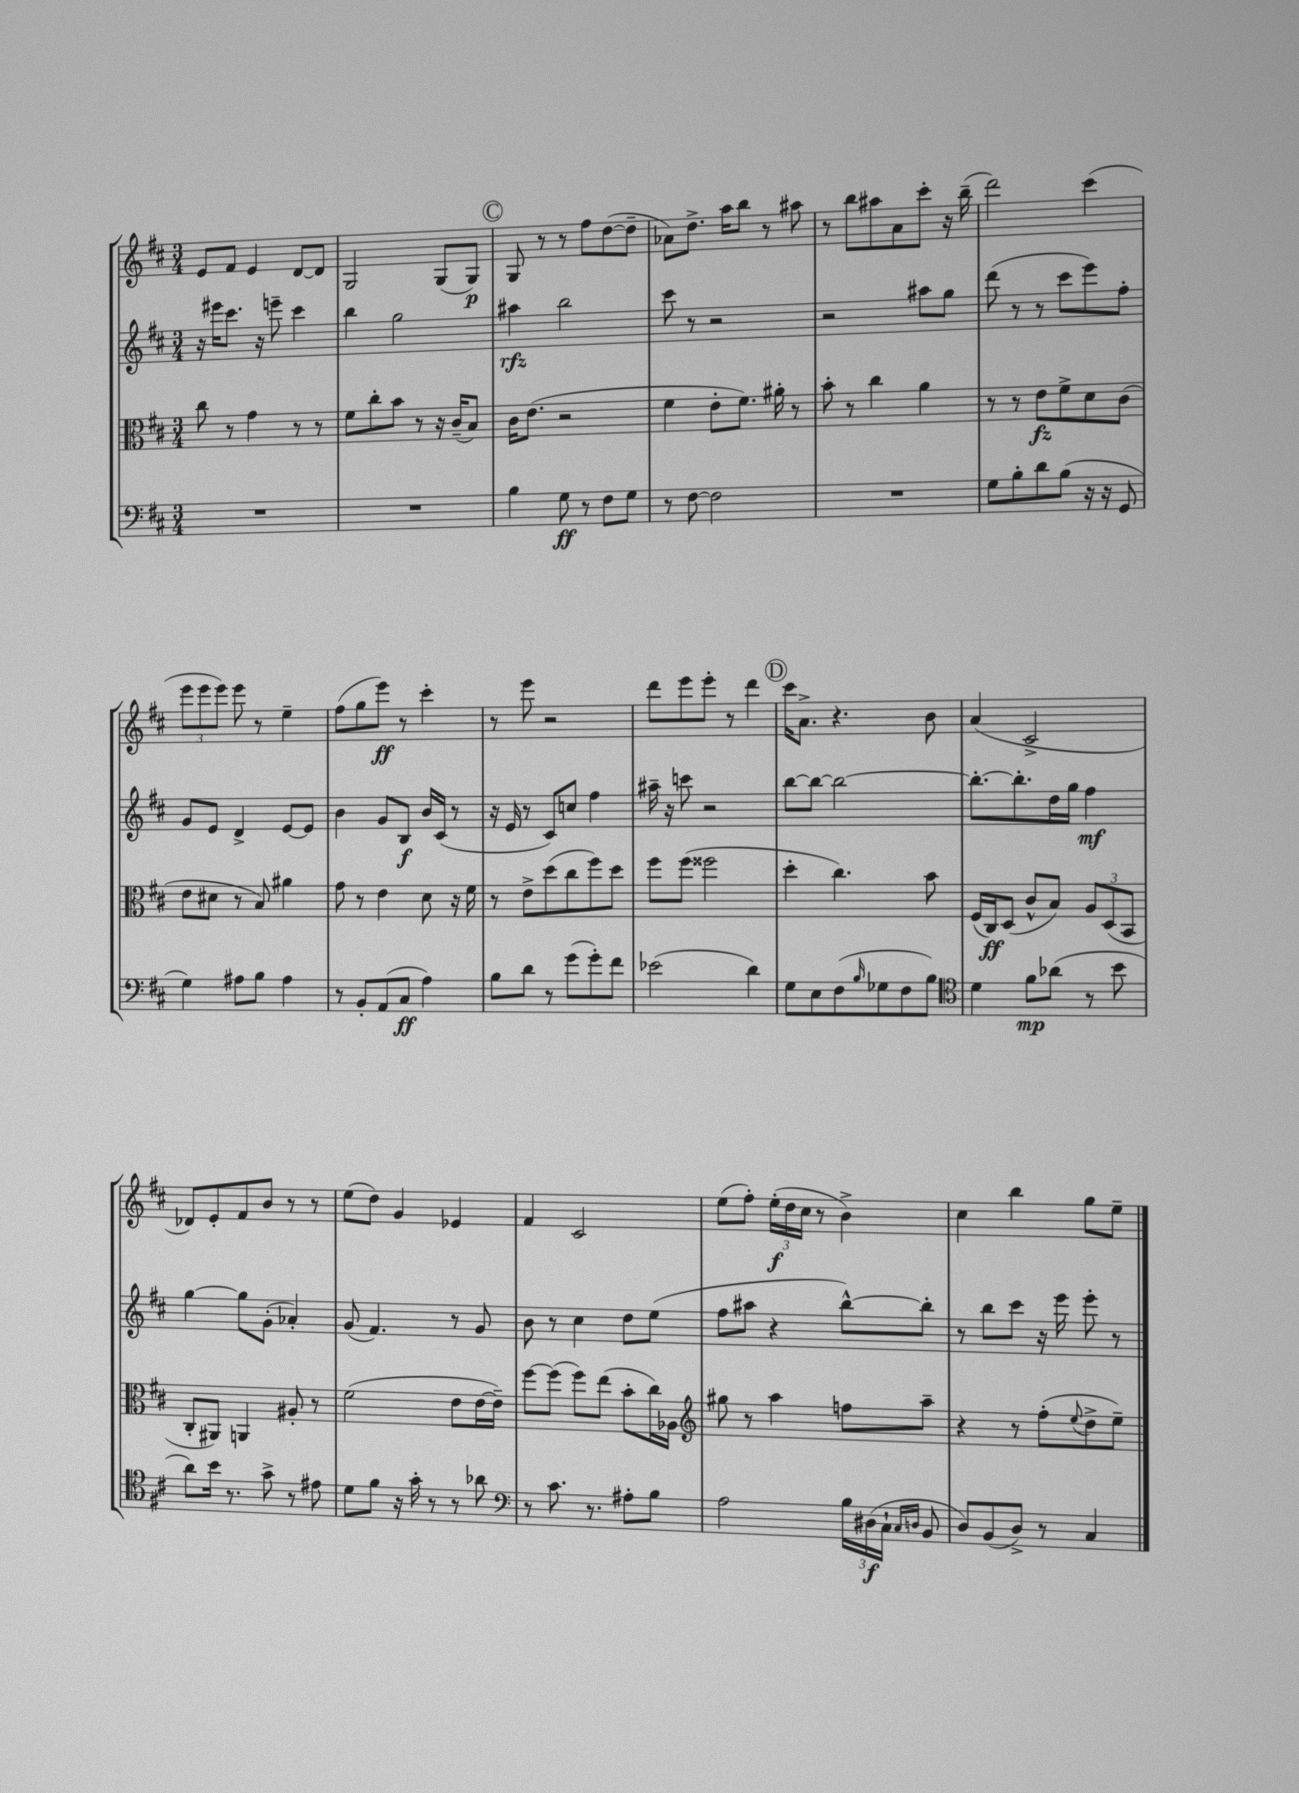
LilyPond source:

<<
\new StaffGroup <<
\new Staff = "s0" {
    \clef treble \key d \major \numericTimeSignature \time 3/4
    e'8 fis'8 e'4 d'8~ d'8 |
    g2 g8( g8\p) |
    \mark \markup { \circle "C" } g8 r8 r8 fis''8 d''8~( d''8-- |
    aes'8) d''8.-> a''16 b''8 r8 ais''8 |
    r8 b''8 ais''8 a'8 cis'''8-. r16 b''16--( |
    d'''2) cis'''4( |
    \tuplet 3/2 { e'''8 e'''8 e'''8) } e'''8 r8 e''4-- |
    fis''8( g''8 e'''8\ff) r8 cis'''4-. |
    r8 e'''8 r2 |
    d'''8 e'''8 e'''8-. r8 d'''4 |
    \mark \markup { \circle "D" } cis'''16 a'8.-> r4. b'8 |
    a'4( cis'2-> |
    des'8) e'8-. fis'8 b'8 r8 r8 |
    e''8( d''8) g'4 ees'4 |
    fis'4 cis'2 |
    e''8( fis''8-.) \tuplet 3/2 { e''16-.\f( d''16 cis''16 } r8 b'4->) |
    cis''4 b''4 g''8 e''8-- \bar "|." |
}
\new Staff = "s1" {
    \clef treble \key d \major \numericTimeSignature \time 3/4
    r16 eis'''16 cis'''8. r16 e'''8-- cis'''4 |
    b''4 g''2 |
    \mark \markup { \circle "C" } ais''4\rfz b''2 |
    cis'''8 r8 r2 |
    r2 ais''8 g''8 |
    d'''8( r8 r8 cis'''8 e'''8) fis''8-. |
    g'8 e'8 d'4-> e'8~ e'8 |
    b'4 g'8 b8\f b'16 cis'16( r8 |
    r16 e'16 r8 cis'8) c''8 fis''4 |
    ais''16-- r16 c'''8 r2 |
    \mark \markup { \circle "D" } b''8~ b''8~ b''2~ |
    b''8.~-. b''8.-. d''16 g''16 fis''4\mf |
    g''4~ g''8 g'8-.( aes'4-.) |
    g'8( fis'4.) r8 g'8 |
    b'8 r8 cis''4 d''8 e''8( |
    fis''8 ais''8 r4 b''8~-^) b''8-. |
    r8 b''8 cis'''8 r16 e'''16 e'''8-. r8 \bar "|." |
}
\new Staff = "s2" {
    \clef alto \key d \major \numericTimeSignature \time 3/4
    cis''8 r8 g'4 r8 r8 |
    fis'8 cis''8-. b'8 r8 r16 cis'16--( b8) |
    \mark \markup { \circle "C" } cis'16 e'8.( r2 |
    fis'4 e'8-. fis'8.) ais'16-. r8 |
    b'8-. r8 cis''4 a'4 |
    r8 r8 e'8\fz fis'8-> d'8 cis'8( |
    e'8 dis'8 r8 b8) ais'4 |
    g'8 r8 e'4 d'8 r16 fis'16 |
    r8 e'8-> d''8( cis''8 fis''8) d''8 |
    fis''8 fis''8( fisis''2 |
    \mark \markup { \circle "D" } d''4-. cis''4.) b'8 |
    fis16( cis16\ff) d8( cis'8-^ b8) \tuplet 3/2 { a8 d8( b,8 } |
    cis8-. ais,8) a,4 ais8-. r8 |
    fis'2( e'8 e'16~ e'16--) |
    fis''8~ fis''8( fis''8) e''8( b'8-. cis''16) aes16 |
    \clef treble gis''8 r8 a''4 f''8 a''8-- |
    r4 r8 fis''8-.( \appoggiatura { e''8 } d''8-> e''8--) \bar "|." |
}
\new Staff = "s3" {
    \clef bass \key d \major \numericTimeSignature \time 3/4
    R2. |
    R2. |
    \mark \markup { \circle "C" } b4 g8\ff r8 fis8 g8 |
    r8 fis8~ fis2 |
    R2. |
    g8 b8-. d'8 b8( r16 r16 g,8 |
    g4) ais8 b8 ais4 |
    r8 b,8-. a,8( cis8\ff a4) |
    b8 d'8 r8 g'8( g'8-.) fis'8 |
    ees'2( d'4) |
    \mark \markup { \circle "D" } g8 e8 fis8( \grace { b16 } ges8 fis8 b8) |
    \clef tenor d'4 fis'8\mp aes'8( r8 b'8 |
    a'8) b'16 r8. g'8-> r8 eis'8 |
    d'8 fis'8 r16 g'16-. r8 r8 aes'8 |
    \clef bass r8 cis'8. r8. ais8-. b8 |
    a2 \tuplet 3/2 { b16 dis16\f( cis16-! } \grace { cis16 d16 } b,8 |
    d8) b,8( d8->) r8 cis4 \bar "|." |
}
>>
>>
\layout { \context { \Score \remove "Bar_number_engraver" } }
